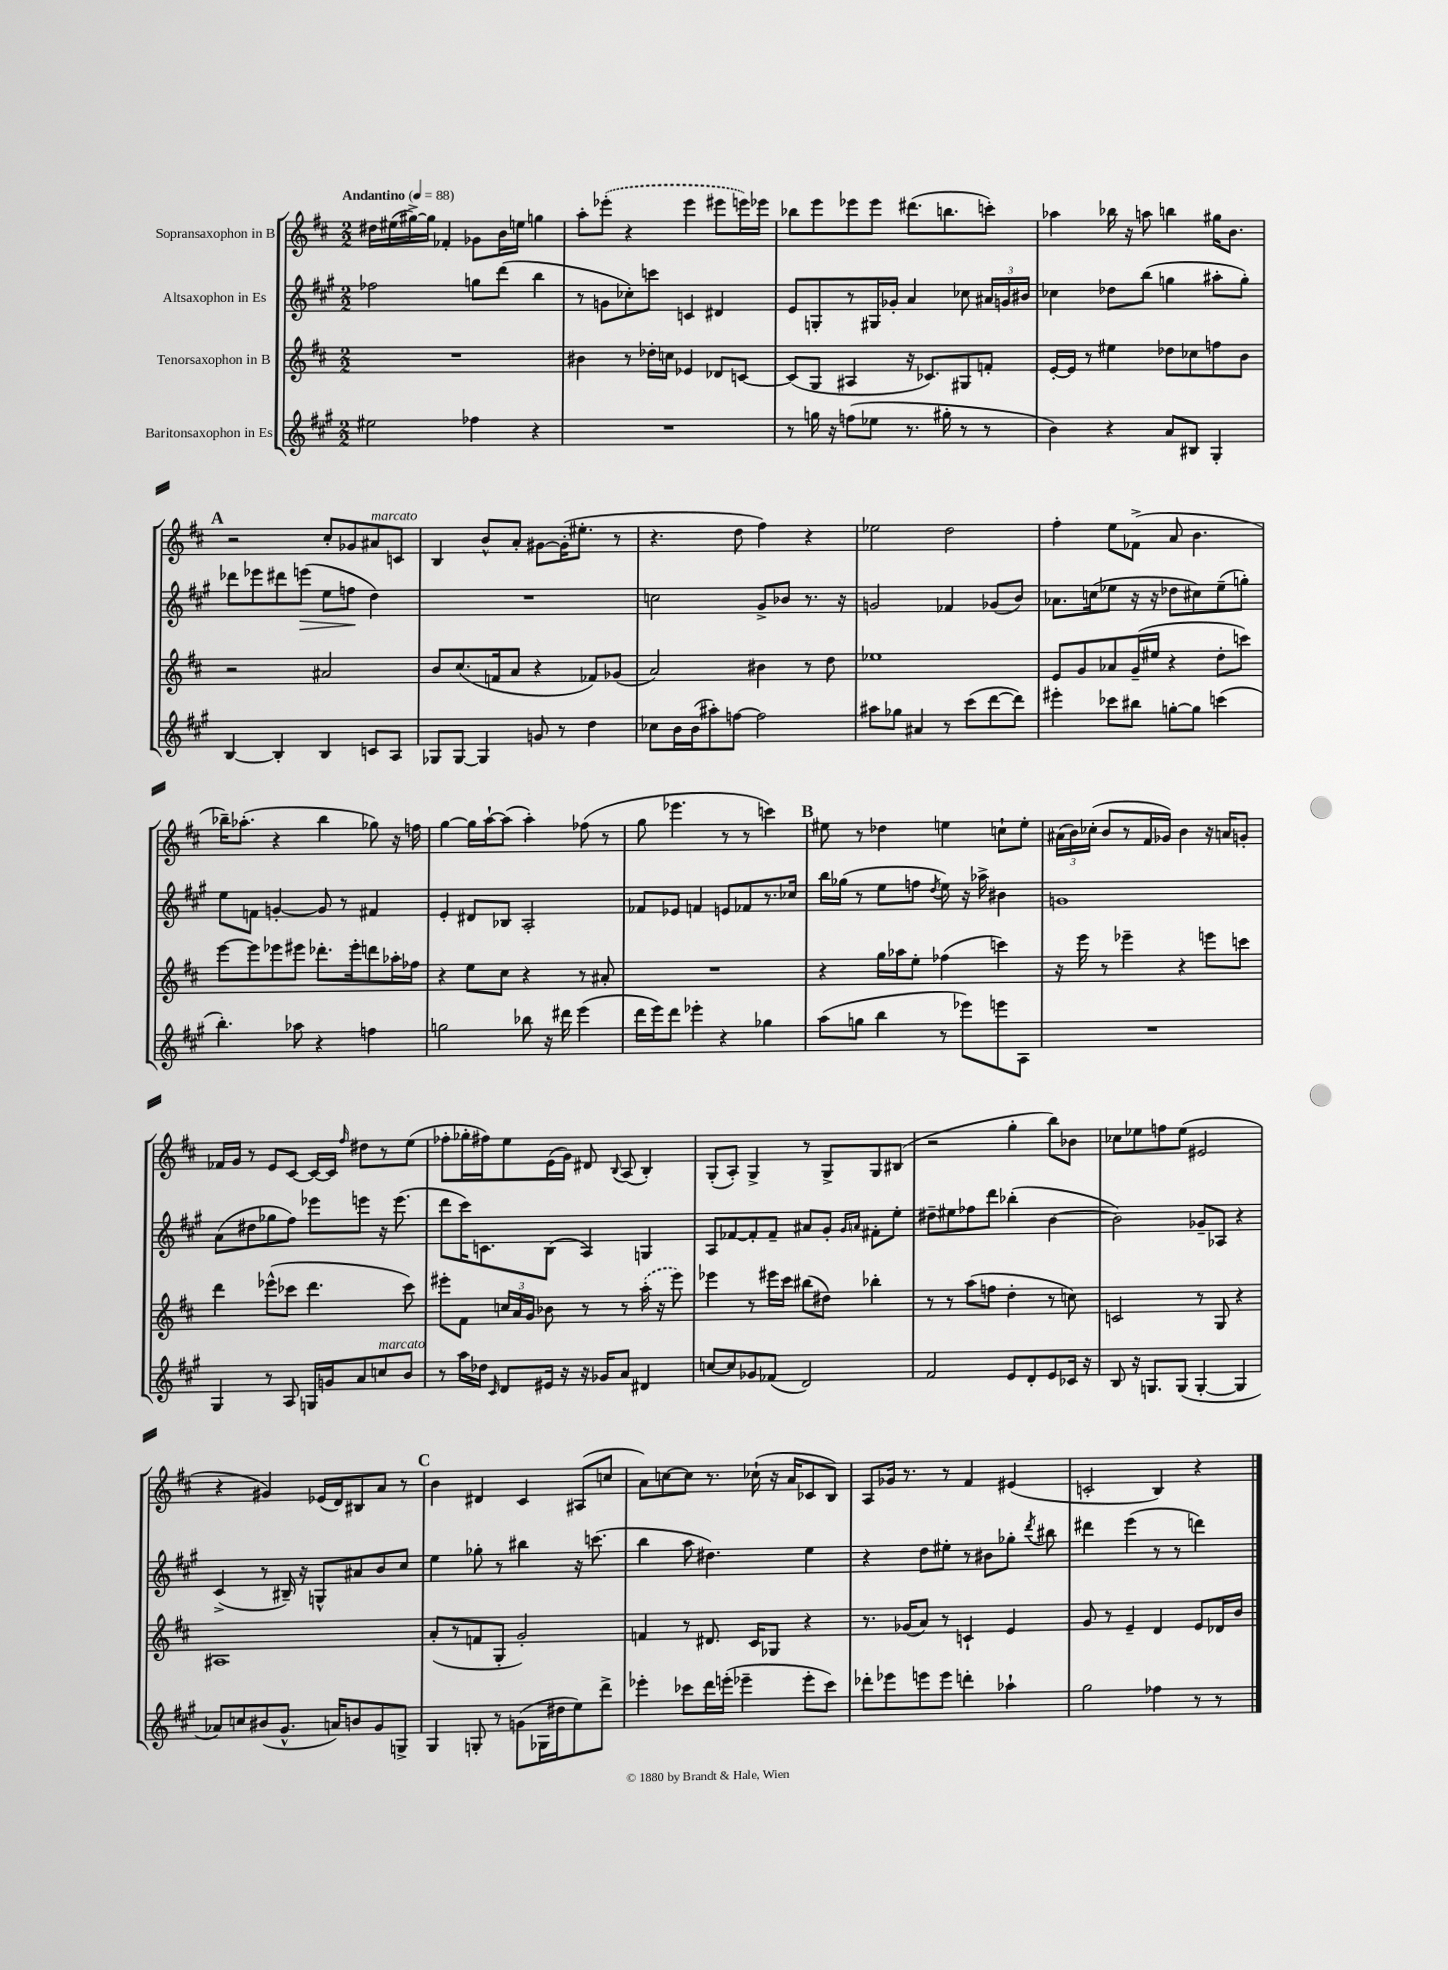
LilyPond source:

<<
\new StaffGroup <<
\new Staff = "s0" \with { instrumentName = "Sopransaxophon in B" } {
    \clef treble \key d \major \numericTimeSignature \time 2/2 \tempo "Andantino" 4 = 88
    \autoBeamOff dis''16[ eis''16( gis''16~->) gis''16] fes'4-. ges'8[ b'16 e''16] g''4 |
    a''8[-. \once \slurDashed ees'''8]-.( r4 ees'''4 eis'''8[ e'''16) ees'''16] |
    bes''8[ e'''8 ees'''8 ees'''8] dis'''8.[( b''8. c'''8]-.) |
    aes''4 bes''16 r16 a''8 b''4 gis''16[ b'8.] |
    \mark \markup { \bold "A" } r2 cis''8[-. ges'8 ais'8^\markup { \italic "marcato" } c'8] |
    b4 b'8[-^ a'8]-. gis'8[~ gis'16-.( eis''8.]-. r8 |
    r4. d''8 fis''4) r4 |
    ees''2 d''2 |
    fis''4-. e''8[ fes'8]->( a'8 b'4. |
    bes''16[--) aes''8.]-.( r4 bes''4 ges''8) r16 f''16 |
    g''4~ g''16[ a''16~-! a''8]( a''4-.) fes''8( r8 |
    g''8 ees'''4. r8 r8 c'''4) |
    \mark \markup { \bold "B" } eis''8 r8 des''4 e''4 c''8[-! e''8]-. |
    \tuplet 3/2 { ais'16[( b'16) ces''16]-.( } b'8[ r8 fis'16 ges'16]) b'4 r16 a'16[ g'8]-. |
    fes'16[ g'16] r8 e'8[ cis'8]~ cis'16[~ cis'16] \grace { fis''16 } dis''8[ r8 e''8]( |
    fes''8[-. ges''16-. fis''16) e''8 e'16( g'16]) dis'8 \appoggiatura { b8 } a8( b4-.) |
    g8[-.( a8]-.) g4-> r8 g8[-> g8 bis8]( |
    r2 g''4-. b''8[) bes'8] |
    ces''8[ ees''8 f''8 ees''8]( eis'2 |
    r4 gis'4) ees'16[( d'16) bis8 a'8] r8 |
    \mark \markup { \bold "C" } b'4 dis'4 cis'4 ais8[( c''8] |
    a'8[) c''8~ c''8] r8. ces''16-!( r16 a'16[ ces'8 b8]) |
    a8[ ges'16] r8. r8 fis'4 eis'4( |
    c'2-. b4) r4 \bar "|." |
}
\new Staff = "s1" \with { instrumentName = "Altsaxophon in Es" } {
    \clef treble \key a \major \numericTimeSignature \time 2/2
    \autoBeamOff fes''2 g''8[ d'''8]( b''4 |
    r8 g'8[ ces''8-.) c'''8] c'4 dis'4 |
    e'8[ g8-. r8 gis16 ges'16]-. a'4 ces''8 \tuplet 3/2 { ais'16[ g'16 bis'16] } |
    ces''4 des''8[ b''8]( g''4 ais''8[-. g''8]-.) |
    \mark \markup { \bold "A" } des'''8[ ees'''8 dis'''8 e'''8]\>( e''8[ f''8]\! d''4) |
    R1 |
    c''2 gis'8[-> bes'8] r8. r16 |
    g'2 fes'4 ges'8[( b'8]) |
    aes'8.[ c''16( ees''8] r16 r16 des''8[ cis''8) ees''8--( g''8]-.) |
    e''8[ f'8] g'4~-. g'8 r8 fis'4 |
    e'4-. dis'8[ bes8] a2-. |
    fes'8[ ees'8] f'4 e'8[ fes'8 r8. ces''16] |
    \mark \markup { \bold "B" } b''16[ ges''16]( r8 e''8[ f''8] \acciaccatura { d''8 } e''8) r16 aes''16-> bis'4 |
    g'1 |
    a'8[( dis''8 ges''8 fis''8]) ees'''8[ e'''8] r16 e'''8.( |
    d'''8[ cis'''16) c'8. b8]( a4) g4 |
    a8[ fes'8~ fes'8-. fes'8]-- ais'8[ gis'8]-. \grace { gis'16[ a'16] } fis'8[-. e''8]-. |
    dis''8[-- eis''8 fes''8 d'''8] bes''4-.( b'4~ |
    b'2) ges'8[-- aes8] r4 |
    cis'4->( r8 bis16--) r16 g8[-^ ais'8 b'8 cis''8] |
    \mark \markup { \bold "C" } e''4 ges''8-. r8 bis''4 r16 c'''8.( |
    b''4 a''8 dis''4.) e''4 |
    r4 d''8[ eis''8]-. r8 bis'8[ ges''8]-. \acciaccatura { d'''8 } bis''8 |
    dis'''4 e'''4( r8 r8 d'''4) \bar "|." |
}
\new Staff = "s2" \with { instrumentName = "Tenorsaxophon in B" } {
    \clef treble \key d \major \numericTimeSignature \time 2/2
    \autoBeamOff R1 |
    bis'4 r8 des''16[-. c''16] ees'4 des'8[ c'8]~ |
    c'8[( g8] ais4 r16 ces'8.[) gis8 f'8]-. |
    e'16[~-. e'16] r8 eis''4 des''8[ ces''8 f''8 b'8] |
    \mark \markup { \bold "A" } r2 ais'2 |
    b'8[ cis''8.( f'16 a'8] r4 fes'8[) ges'8]( |
    a'2) bis'4 r8 d''8 |
    ees''1 |
    e'8[ g'8 aes'8 g'16--( eis''16] r4 d''8[-. c'''8]) |
    e'''8[~ e'''8 ees'''8 eis'''8] des'''8.[-. eis'''16-. d'''8 aes''16-. fes''16] |
    r4 e''8[ cis''8] r4 r8 ais'8-. |
    R1 |
    \mark \markup { \bold "B" } r4 g''16[ aes''16 e''8]-. fes''4( c'''4) |
    r16 e'''16 r8 ees'''4-- r4 e'''8[ c'''8] |
    d'''4 ees'''8[-^( ces'''8] d'''4. ces'''8) |
    eis'''8[-. fis'8] \tuplet 3/2 { c''16[ a'16 g'16] } bes'8 r8 r8 \once \slurDashed a''16-.( r16 eis'''8) |
    ees'''4 r8 eis'''16[ cis'''16] bis''8[( dis''8]) bes''4-. |
    r8 r8 a''8[( f''8] d''4-. r8 c''8) |
    c'2 r8 g8 r4 |
    ais1 |
    \mark \markup { \bold "C" } a'8[-.( r8 f'8 g8]-. g'2-.) |
    f'4 r8 dis'8. cis'16[ ges8] r4 |
    r8. ges'16[( a'8]) r8 c'4-! e'4 |
    g'8 r8 e'4-- d'4 e'8[ des'16 b'16] \bar "|." |
}
\new Staff = "s3" \with { instrumentName = "Baritonsaxophon in Es" } {
    \clef treble \key a \major \numericTimeSignature \time 2/2
    \autoBeamOff eis''2 fes''4 r4 |
    R1 |
    r8 g''16 r16 f''8[( ees''8] r8. gis''16-. r8 r8 |
    b'4) r4 a'8[ bis8] gis4-. |
    \mark \markup { \bold "A" } b4~ b4-. b4 c'8[ a8] |
    ges8[ ges8]~ ges4 g'8 r8 d''4 |
    ces''8[ b'16 b'16( ais''8-.) f''8]~ f''2 |
    ais''8[ ges''8] ais'4 r8 cis'''8[( d'''8~ d'''8]) |
    eis'''4-. ces'''8[ bis''8] g''8[~-. g''8] c'''4( |
    b''4.-.) aes''8 r4 f''4 |
    g''2 bes''8 r16 dis'''16 e'''4( |
    d'''16[ e'''16) d'''8] ees'''4-. r4 ges''4 |
    \mark \markup { \bold "B" } a''8[( g''8] b''4 r8 ees'''8[) e'''8 a8] |
    R1 |
    gis4 r8 a8 g16[ g'16 a'8 c''8^\markup { \italic "marcato" } b'8] |
    r8 a''16[ des''16] \grace { cis'16 } d'8[ eis'16] r16 r16 ges'16[ a'8] dis'4 |
    c''8[~ c''8 ges'8 fes'8]( d'2) |
    fis'2 e'8[ d'8-. e'8 ces'16] r16 |
    b8 r16 g8.[ g8]( g4~-. g4 |
    aes'8[) c''8 bis'8( gis'8.]-^ a'16[) b'8 gis'8 g8]-> |
    \mark \markup { \bold "C" } gis4 g8-. r8 g'8[( ges16 dis''16 e''8) d'''8]-> |
    ees'''4-. ces'''8[ d'''16 e'''16]-.( ees'''4-- ees'''8[-. ces'''8]) |
    des'''8[-. ees'''8 e'''8 e'''8] d'''4-. aes''4-! |
    gis''2 fes''4 r8 r8 \bar "|." |
}
>>
>>
\layout { \context { \Score \remove "Bar_number_engraver" } }
